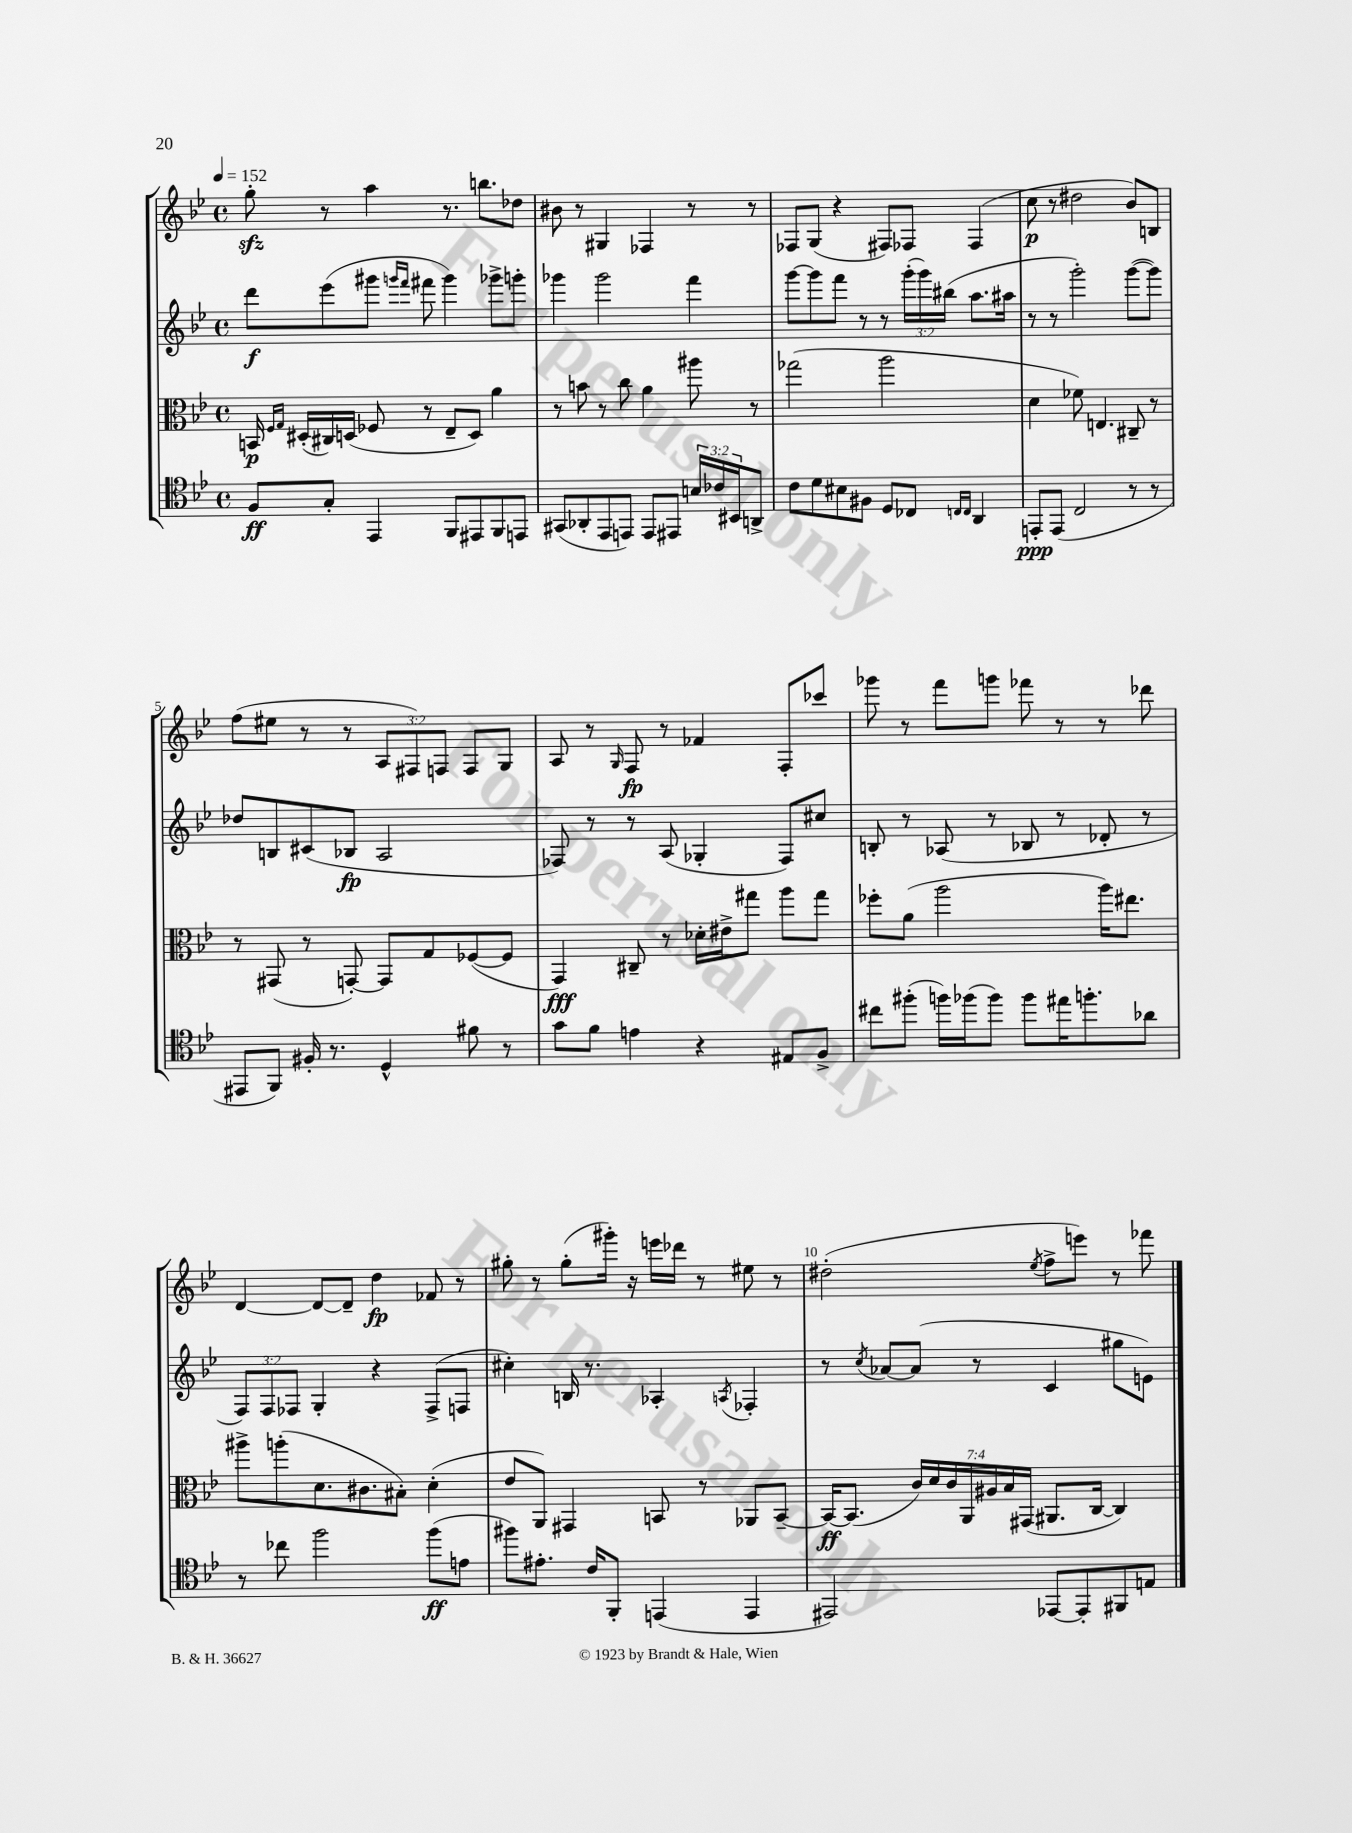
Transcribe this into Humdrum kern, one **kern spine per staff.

**kern	**kern	**kern	**kern
*staff4	*staff3	*staff2	*staff1
*clefC4	*clefC3	*clefG2	*clefG2
*k[b-e-]	*k[b-e-]	*k[b-e-]	*k[b-e-]
*M4/4	*M4/4	*M4/4	*M4/4
*met(c)	*met(c)	*met(c)	*met(c)
*MM152	*MM152	*MM152	*MM152
8F	16BB	8ddd	8gg'
.	16qqF	.	.
.	16qqG	.	.
.	(16D#'	.	.
8G'	16C#)	(8eee-	8r
.	(16D	.	.
4EE-	8F-	8ggg#	4aa
.	.	16qqggg	.
.	.	16qqfff	.
.	8r	8fff#	.
8FF	8E-~	4ggg)	8.r
8EE#	8D)	.	.
.	.	.	8.bb
8FF	4a	8ggg-^	.
8EE	.	8ggg'	8dd-
=	=	=	=
(8GG#	8r	4ggg-	8b#
8AA-'	8b	.	8r
8EE-	8r	2ggg-	4G#
8EE)	8cc	.	.
8EE	4a	.	4F-
8EE#	.	.	.
24B	8aa#	4fff	8r
24c-	.	.	.
24BB#	.	.	.
8AA^	8r	.	8r
=	=	=	=
8c	(2gg-	[8ggg	8F-
8d	.	8ggg]	(8G
8B#	.	8fff	4r
8F#	.	8r	.
8D	2aa	8r	8F#)
8C-	.	(24ggg'	8F-
.	.	24ggg)	.
.	.	(24bb#	.
16qqC	.	.	.
16qqC	.	.	.
4AA	.	8.aa	(4F-
.	.	16aa#	.
=	=	=	=
8EE'	4d	8r	8cc
(8EE	.	8r	8r
2C	8f-)	2ggg')	2dd#
.	4.E	.	.
8r	8C#~	([8ggg	8b-)
8r	8r	8ggg])	8B
=	=	=	=
8EE#	8r	8dd-	(8ff
8FF)	(8GG#	8B	8ee#
16F#'	8r	(8c#	8r
8.r	.	.	.
.	[8GG')	8B-	8r
4D^^	8GG]	2A	12A
.	.	.	12F#)
.	8G	.	.
.	.	.	12F
8f#	([8F-	.	8F
8r	8F-]	.	8G
=	=	=	=
8g	4GG)	8F-)	8A
8f	.	8r	8r
.	.	.	16qqG
4e	8C#~	8r	8F
.	8r	(8A	8r
4r	16d-'	4G-'	4f-
.	16e#^	.	.
.	8gg#	.	.
8E#	8aa	8F-)	8F'
8F^	8gg#	8cc#	8ccc-
=	=	=	=
8cc#	8ff-'	8B'	8ggg-
(8ff#'	(8a	8r	8r
16ff)	2aa	(8A-	8fff
(16ff-	.	.	.
8ff-)	.	8r	8ggg
8ff-	.	8B-	8fff-
16ee#	.	8r	8r
8.ff'	.	.	.
.	16aa)	8d-'	8r
.	8.ee#	.	.
8a-	.	8r	8ddd-
=	=	=	=
8r	8aa#^	12F)	[4d
.	.	12F	.
8cc-	(8aa'	.	.
.	.	12F-	.
2ff	8.d	4G'	8d_
.	.	.	8d~]
.	8.c#	.	.
.	.	4r	4dd
.	8B#')	.	.
(8ff	(4d'	(8F-^	8f-
8e	.	8F	8r
=	=	=	=
8ff#)	8e-	4cc#')	8gg#'
8.e#'	8AA)	.	8r
.	4GG#	16B	(8gg#'
16c	.	8.r	.
8FF'	.	.	16ggg#')
.	.	.	16r
(4EE	8BB	4A-'	16eee
.	.	.	16ddd-
.	8r	.	8r
.	.	8qA	.
4EE	8AA-	4F-'	8ee#
.	[8BB~	.	8r
=	=	=	=
2EE#)	16BB_	8r	(2dd#'
.	(8.BB]	.	.
.	.	8qcc	.
.	.	[8a-	.
.	28c)	(8a-]	.
.	28d	.	.
.	28c	.	.
.	28AA	.	.
.	.	8r	.
.	28A#	.	.
.	28B-	.	.
.	(28GG#	.	.
.	.	.	8qee-
[8EE-	8.AA#	4c	8ff^
8EE-']	.	.	8eee)
.	[16C	.	.
8FF#	4C])	8gg#	8r
8E	.	8e)	8fff-
==	==	==	==
*-	*-	*-	*-
